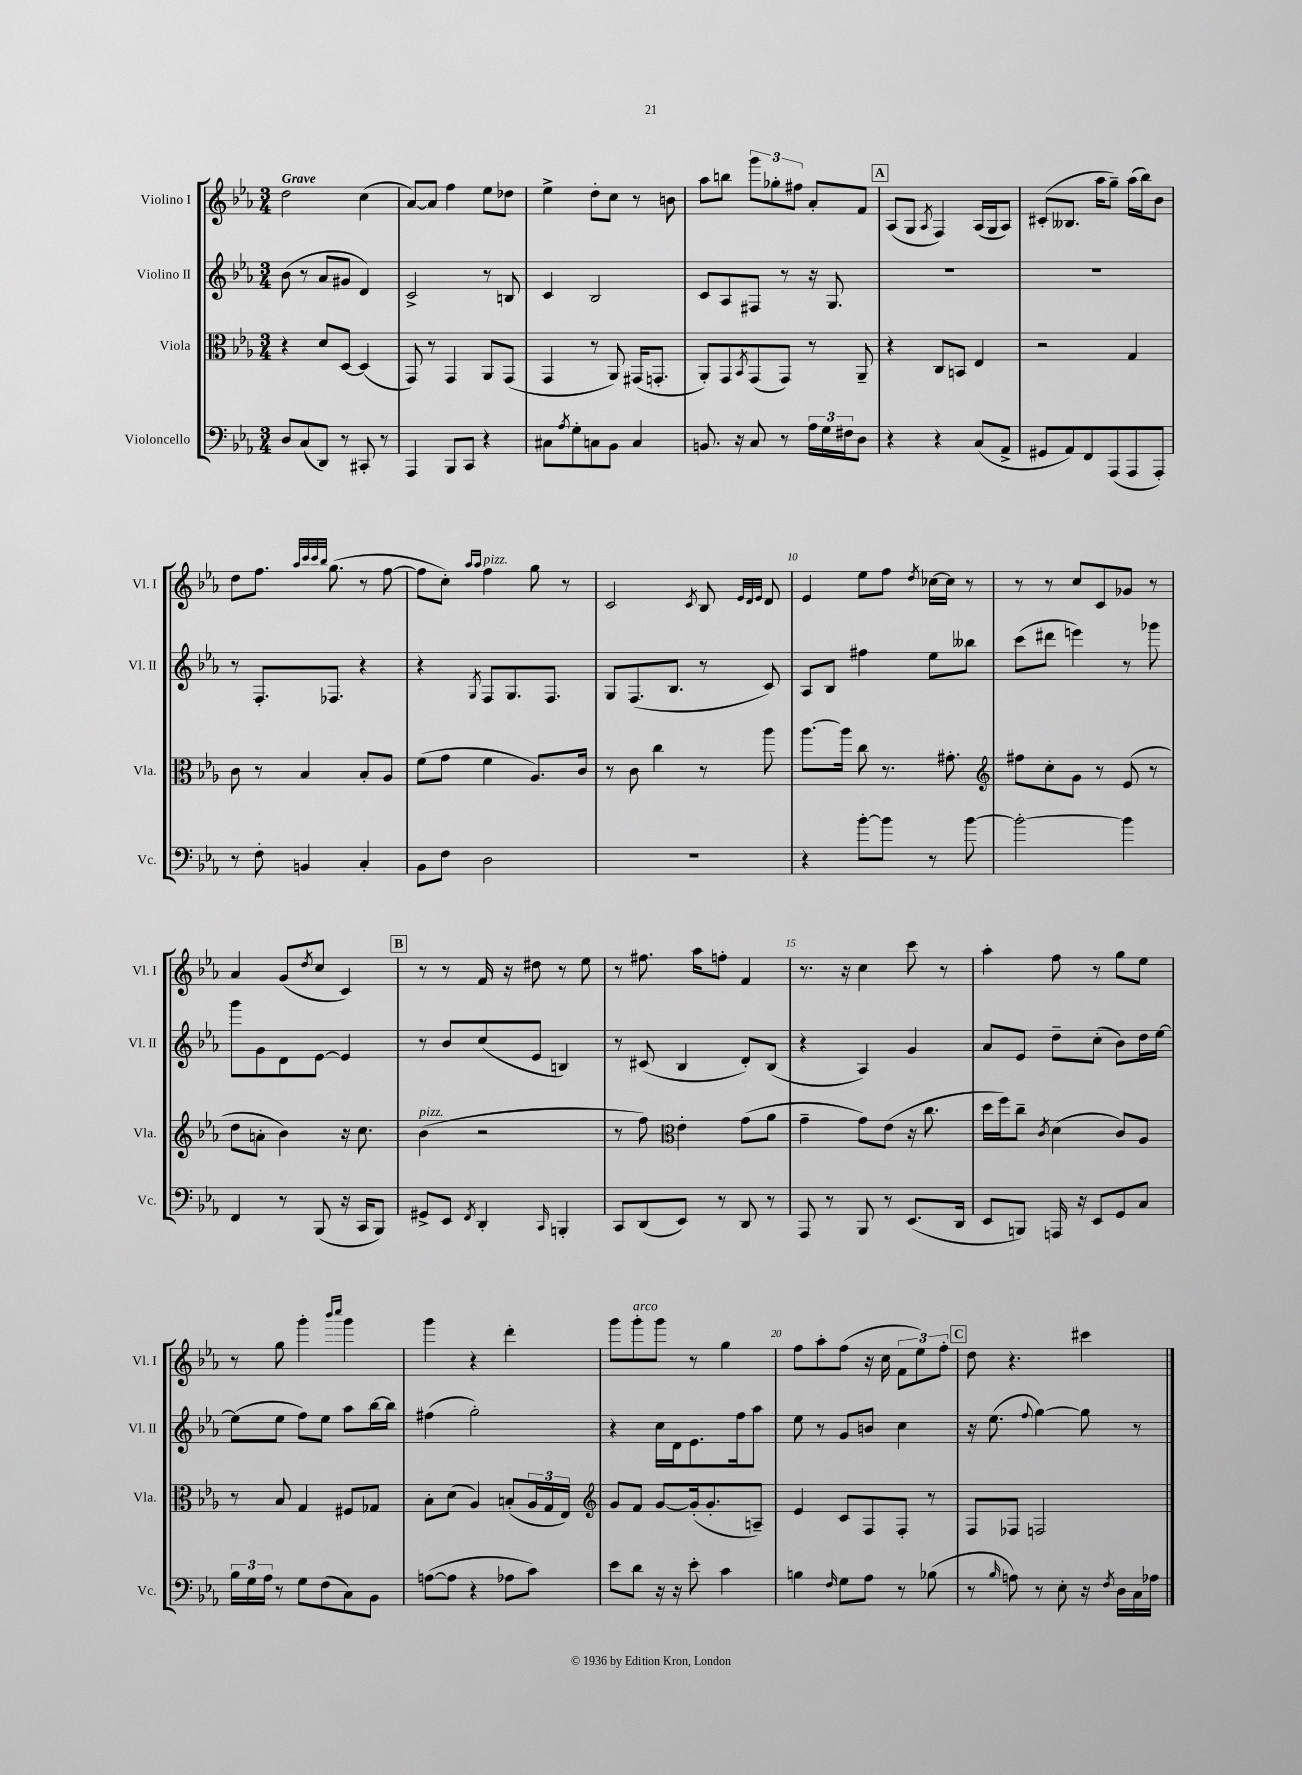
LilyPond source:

<<
\new StaffGroup <<
\new Staff = "s0" \with { instrumentName = "Violino I" shortInstrumentName = "Vl. I" } {
    \clef treble \key ees \major \numericTimeSignature \time 3/4 \tempo "Grave"
    d''2 c''4( |
    aes'8~) aes'8 f''4 ees''8 des''8 |
    ees''4-> d''8-. c''8 r8 b'8 |
    aes''8 b''8 \tuplet 3/2 { g'''8 ges''8-. fis''8 } aes'8-. f'8 |
    \mark \markup { \box "A" } aes8( g8 \acciaccatura { aes8 } f4) aes16( g16 aes8) |
    cis'8-.( beses8. aes''16 g''8--) aes''16( bes''16) bes'8 |
    d''8 f''8. \grace { aes''32 c'''32 c'''32 bes''32 } g''8.( r8 f''8~ |
    f''8 c''8-.) \grace { aes''16 aes''16 } f''4^\markup { \italic "pizz." } g''8 r8 |
    c'2 \acciaccatura { c'8 } bes8 \grace { ees'32 d'32 ees'32 } d'8 |
    ees'4 ees''8 f''8 \acciaccatura { d''8 } ces''16~ ces''16 r8 |
    r8 r8 c''8 c'8 ges'8 r8 |
    aes'4 g'8( \acciaccatura { d''8 } c''8 c'4) |
    \mark \markup { \box "B" } r8 r8 f'16 r16 dis''8 r8 ees''8 |
    r8 fis''8. aes''16 f''8-. f'4 |
    r8. r16 c''4 c'''8 r8 |
    aes''4-. f''8 r8 g''8 ees''8 |
    r8 g''8 g'''4-. \grace { bes'''16 c''''16 } g'''4 |
    g'''4 r4 d'''4-. |
    g'''8 g'''8-.^\markup { \italic "arco" } g'''8 r8 g''4 |
    f''8 aes''8-. f''8( r16 c''16 \tuplet 3/2 { f'8 ees''8) f''8-. } |
    \mark \markup { \box "C" } d''8 r4. cis'''4 \bar "|." |
}
\new Staff = "s1" \with { instrumentName = "Violino II" shortInstrumentName = "Vl. II" } {
    \clef treble \key ees \major \numericTimeSignature \time 3/4
    bes'8( r8 aes'8 gis'8 d'4) |
    c'2-> r8 b8 |
    c'4 bes2 |
    c'8 aes8 fis8 r8 r16 g8. |
    \mark \markup { \box "A" } R2. |
    R2. |
    r8 f8.-. fes8. r4 |
    r4 \acciaccatura { g8 } f8 g8. f8. |
    g8 f8.( bes8. r8 c'8) |
    aes8 bes8 fis''4 ees''8 beses''8 |
    c'''8( dis'''8 e'''4) r8 ges'''8 |
    g'''8 g'8 d'8 ees'8~ ees'4 |
    \mark \markup { \box "B" } r8 bes'8 c''8( ees'8 b4) |
    r8 cis'8( bes4 d'8-.) bes8( |
    r4 aes4) g'4 |
    aes'8 ees'8 d''8-- c''8-.( bes'8) d''16 ees''16~ |
    ees''8( ees''8 f''8) ees''8 aes''8 bes''16~ bes''16 |
    fis''4( g''2-.) |
    r4 c''16 d'16 ees'8. f''16 aes''8 |
    ees''8 r8 g'8 b'8 c''4 |
    \mark \markup { \box "C" } r16 ees''8.( \appoggiatura { f''8 } g''4~) g''8 r8 \bar "|." |
}
\new Staff = "s2" \with { instrumentName = "Viola" shortInstrumentName = "Vla." } {
    \clef alto \key ees \major \numericTimeSignature \time 3/4
    r4 d'8 d8~ d4( |
    g,8) r8 g,4 aes,8 g,8( |
    g,4 r8 aes,8) gis,16( g,8.-. |
    aes,8-.) g,8 \acciaccatura { bes,8 } g,8( g,8) r8 aes,8-- |
    \mark \markup { \box "A" } r4 c8 b,8 ees4 |
    r2 g4 |
    c'8 r8 bes4 bes8-. aes8 |
    f'8( g'8 f'4 aes8.) c'16 |
    r8 c'8 c''4 r8 aes''8 |
    aes''8.~ aes''16 c''8 r8. gis'8.-. |
    \clef treble fis''8 c''8-. g'8 r8 ees'8( r8 |
    d''8 a'8-. bes'4) r16 c''8. |
    \mark \markup { \box "B" } bes'4^\markup { \italic "pizz." }( r2 |
    r8 f''8) \clef alto ees'4-. g'8( aes'8 |
    g'4-- g'8) ees'8( r16 c''8. |
    d''16 f''16) c''8-- \acciaccatura { c'8 } d'4( c'8) aes8 |
    r8 bes8 g4 fis8 ges8 |
    bes8-. d'8( aes4) b8-.( \tuplet 3/2 { aes16 g16 ees16) } |
    \clef treble g'8 f'8 g'8~ g'16-.( g'8.-. a8--) |
    ees'4 c'8 f8 f8-. r8 |
    \mark \markup { \box "C" } f8 fes8 f2 \bar "|." |
}
\new Staff = "s3" \with { instrumentName = "Violoncello" shortInstrumentName = "Vc." } {
    \clef bass \key ees \major \numericTimeSignature \time 3/4
    d8 c8( d,8) r8 cis,8-. r8 |
    aes,,4 bes,,8 c,8 r4 |
    cis8 \acciaccatura { aes8 } g8-. c8 bes,8 c4 |
    b,8. r16 c8 r8 \tuplet 3/2 { aes16 g16 fis16 } d8 |
    \mark \markup { \box "A" } r4 r4 c8( aes,8-> |
    gis,8 aes,8) f,8 aes,,8( aes,,8 aes,,8-.) |
    r8 f8-. b,4 c4-. |
    bes,8 f8 d2 |
    R2. |
    r4 bes'8~-. bes'8 r8 bes'8~ |
    bes'2~-. bes'4 |
    f,4 r8 bes,,8( r16 c,16 bes,,8) |
    \mark \markup { \box "B" } gis,8-> ees,8 \acciaccatura { f,8 } d,4-. \grace { c,16 } b,,4-. |
    c,8 d,8( ees,8) r8 d,8 r8 |
    aes,,8 r8 bes,,8 r8 ees,8.( d,16 |
    ees,8 b,,8) a,,16 r16 ees,8 g,8 c8 |
    \tuplet 3/2 { bes16 g16 aes16 } r8 g8 f8( c8) bes,8 |
    a8~( a8 r4 aes8 c'8) |
    ees'8 d'8 r16 r16 ees'8-. c'4 |
    b4 \grace { f16 } g8 aes8 r8 bes8( |
    \mark \markup { \box "C" } r8 \grace { bes16 } a8) r8 ees8-. r16 \acciaccatura { f8 } d16 c16 aes16 \bar "|." |
}
>>
>>
\layout { \context { \Score \override BarNumber.break-visibility = ##(#f #t #t) barNumberVisibility = #(every-nth-bar-number-visible 5) } }
